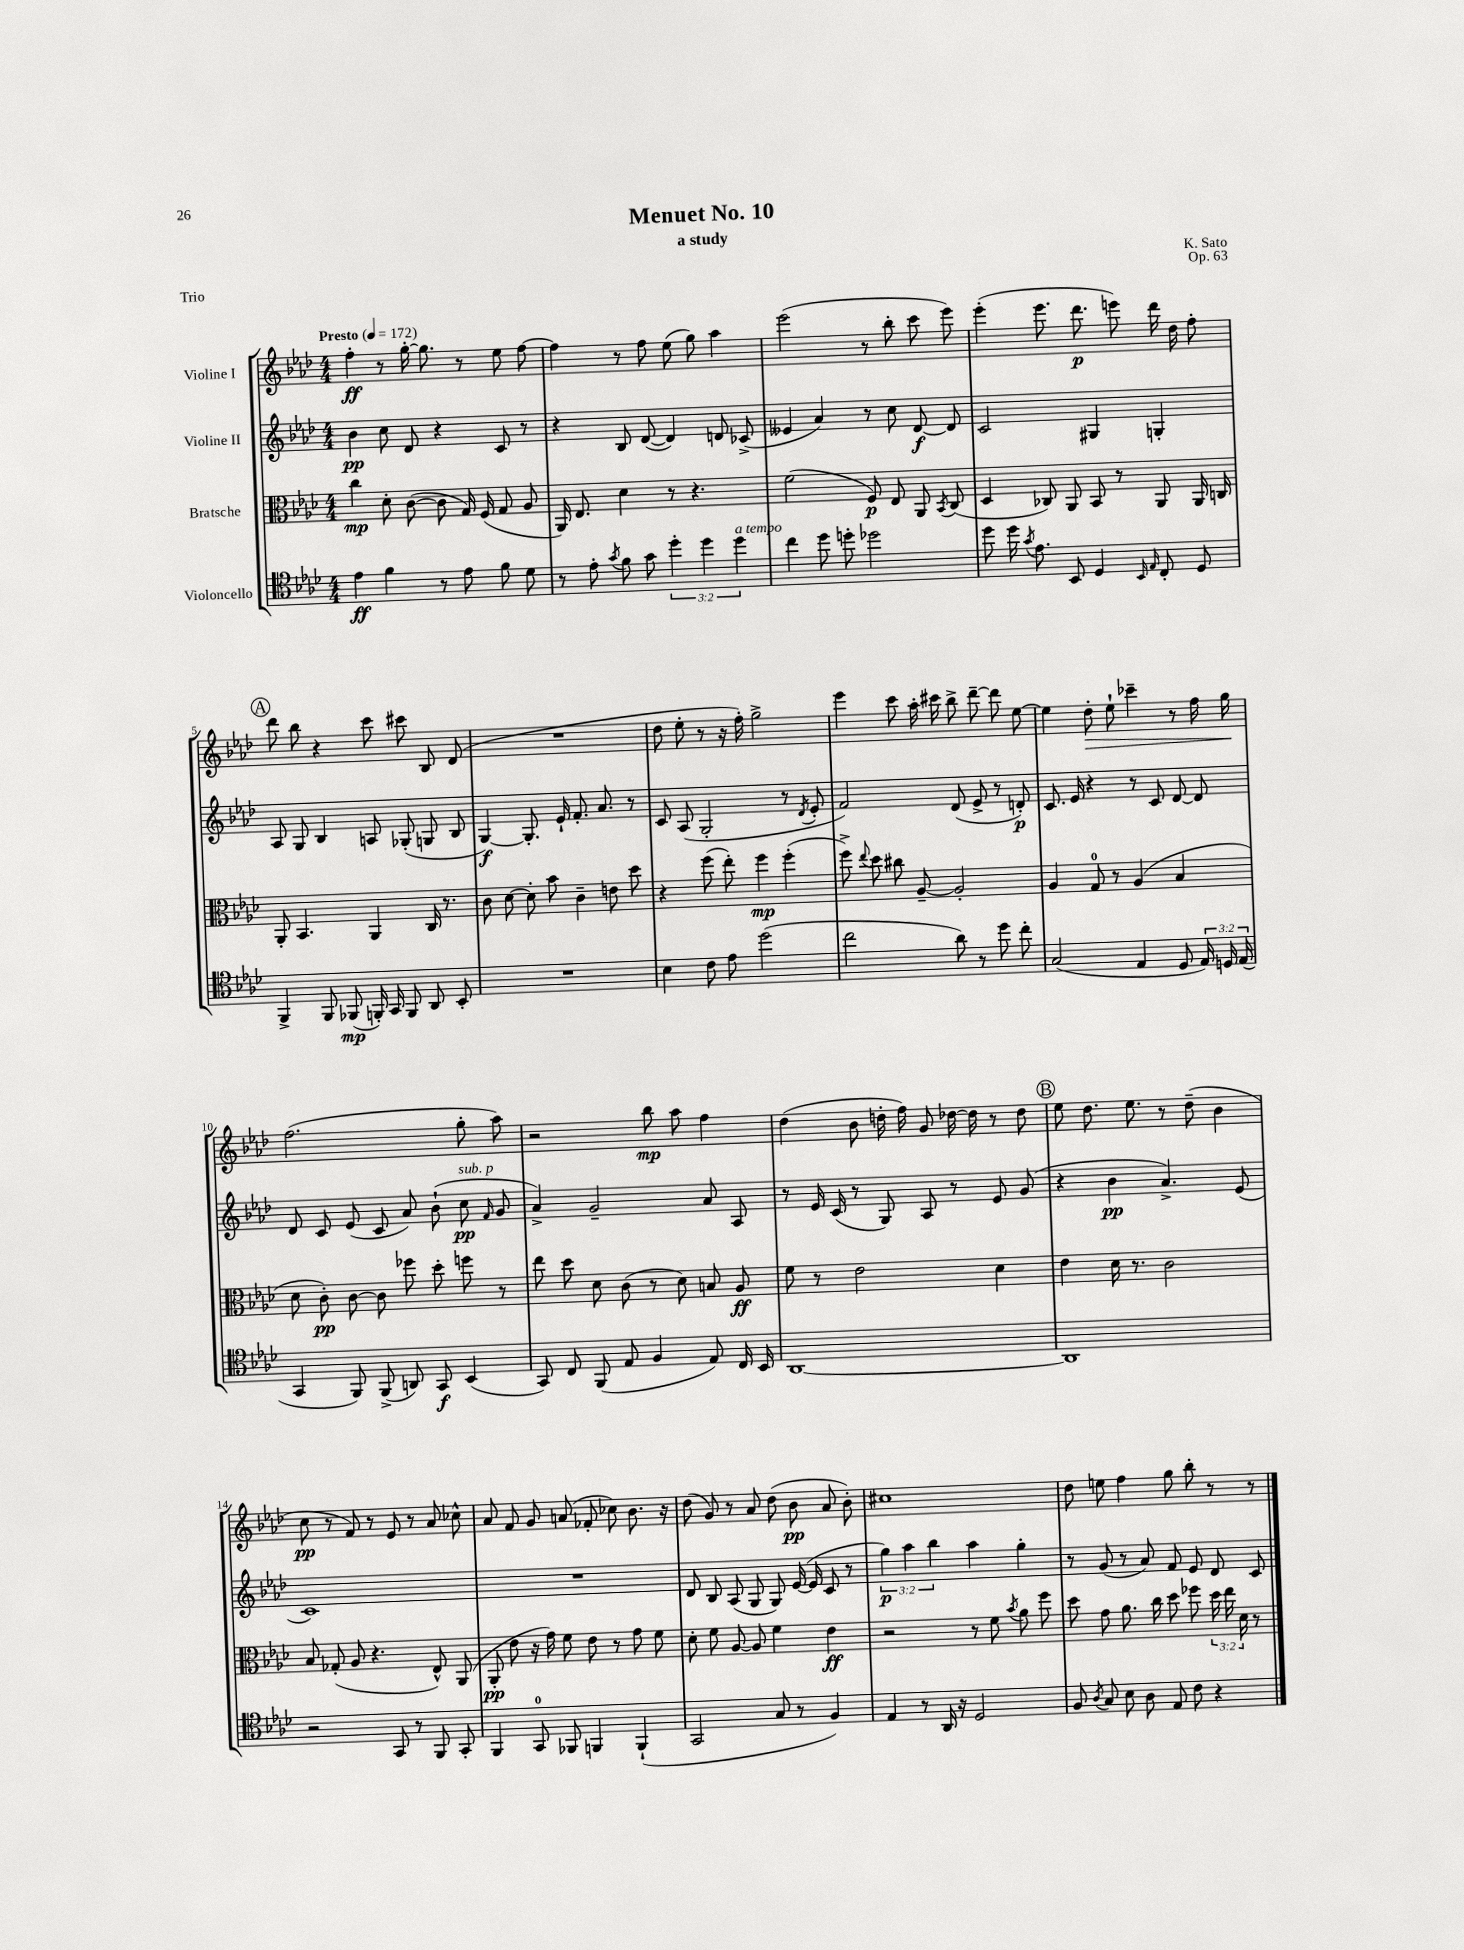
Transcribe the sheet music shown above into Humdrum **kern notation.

**kern	**kern	**kern	**kern
*staff4	*staff3	*staff2	*staff1
*clefC4	*clefC3	*clefG2	*clefG2
*k[b-e-a-d-]	*k[b-e-a-d-]	*k[b-e-a-d-]	*k[b-e-a-d-]
*M4/4	*M4/4	*M4/4	*M4/4
*MM172	*MM172	*MM172	*MM172
4e-	4cc	4b-	4ff'
4f	8d-'	8cc	8r
.	([8c	8d-	[16gg'
.	.	.	8.gg]
8r	8c]	4r	.
8e-	16G)	.	8r
.	(16F	.	.
8f	8G	8c	8ee-
8d-	8A-	8r	[8ff
=	=	=	=
8r	16AA-)	4r	4ff]
.	8.E-	.	.
8e-'	.	.	.
8qg	.	.	.
8f	4d-	8B-	8r
8g	.	([8d-	8ff
6dd-'	8r	4d-])	(8ee-
.	4.r	.	8gg)
6dd-	.	.	.
.	.	8d	4aa-
6dd-	.	.	.
.	.	(8c-^	.
=	=	=	=
4cc	(2f	4e--	(2eee-
8dd-	.	4a-)	.
8dd'	.	.	.
2dd-	8F)	8r	8r
.	8E-	8cc	8bb-'
.	8AA-	[8d-	8ccc
.	8qBB-	.	.
.	(8C	8d-]	8eee-)
=	=	=	=
8dd-	4D-	2c	(4eee-'
16dd-	.	.	.
8qg	.	.	.
8.e-	.	.	.
.	8C-)	.	8.eee-
8BB-	8AA-	.	.
.	.	.	8.ddd-
4D-	8BB-	4G#	.
.	8r	.	8eee)
16qqBB-	.	.	.
16qqE-	.	.	.
8C'	8AA-	4G'	16ddd-
.	.	.	16dd-
8D-	16AA-	.	8ff'
.	16C	.	.
=	=	=	=
4FF^	8AA-'	8A-	8ddd-
.	4.BB-	8G	8bb-
8FF	.	4B-	4r
(8FF-	.	.	.
16FF')	4AA-	8A	8ccc
16GG	.	.	.
8FF	.	(8G-'	8ccc#
8AA-	16C	8G	8B-
.	8.r	.	.
8BB-'	.	8B-	(8d-
=	=	=	=
1r	8c	[4G)	1r
.	[8d-	.	.
.	8d-']	8.G']	.
.	8b-	.	.
.	.	16e-`	.
.	4c~	8.f'	.
.	.	8.a-	.
.	8e	.	.
.	8dd-	8r	.
=	=	=	=
4B-	4r	8c	8dd-
.	.	(8A-	8ee-'
8c	(8ff	2G'	8r
8e-	8ee-')	.	16r
.	.	.	16ff')
(2dd-	4ff	.	2gg^
.	(4ff'	8r	.
.	.	8qd-	.
.	.	8e-'	.
=	=	=	=
2cc	8ff^)	2f)	4eee-
.	8qqee-	.	.
.	8dd-	.	.
.	8cc#	.	8ccc
.	[8A-~	.	16aa-'
.	.	.	16ccc#
8a-)	2A-']	(8d-	8bb-^
8r	.	8e-^	[8ddd-~
8dd-	.	8r	8ddd-]
8cc'	.	8d')	[8ee-
=	=	=	=
(2G	4A-	8.c	4ee-]
.	.	16e-	.
.	8G	4r	8dd-'
.	8r	.	8ee-`
4E-	(4A-	8r	4ccc-~
.	.	8c	.
8D-	4B-	[8d-	8r
24E-)	.	8d-]	16ff
24D	.	.	.
.	.	.	16gg
(24E-	.	.	.
=	=	=	=
4GG	8d-	8d-	(2.ff
.	8c')	8c	.
8FF)	[8c	(8e-	.
(8FF^	8c]	8c	.
8AA)	8ff-	8a-)	.
8GG	8dd-'	(8b-`	.
(4BB-	8ff	8cc	8gg'
.	.	16qqf	.
.	8r	8g	8aa-)
=	=	=	=
8GG)	8ee-	4a-^)	2r
8C	8dd-	.	.
(8FF	8d-	2g~	.
8E-	(8c	.	.
4F	8r	.	8bb-
.	8d-)	.	8aa-
8E-)	8B	8a-	4ff
16C	8A-	8A-	.
16BB-	.	.	.
=	=	=	=
[1AA-	8f	8r	(4dd-
.	8r	16e-	.
.	.	(16c	.
.	2e-	8r	8b-
.	.	8G)	16dd'
.	.	.	16ff)
.	.	8A-	8g
.	.	8r	[16dd-
.	.	.	16dd-]
.	4d-	8e-	8r
.	.	(8g	8dd-
=	=	=	=
1AA-]	4e-	4r	8ee-
.	.	.	8.dd-
.	16d-	4b-	.
.	8.r	.	8.ee-
.	2c	4.a-^)	8r
.	.	.	(8dd-~
.	.	.	4b-
.	.	(8e-	.
=	=	=	=
2r	8B-	1c)	8cc
.	(8G-'	.	8r
.	8A-	.	8f)
.	4.r	.	8r
8GG	.	.	8e-
8r	.	.	8r
8FF	8E-^^)	.	8a-
8GG'	(8AA-	.	8cc-^^
=	=	=	=
4FF	8AA-'	1r	8a-
.	8e-	.	8f
8GG	16r	.	8g
.	16g)	.	.
8FF-	8f	.	(8a
4FF	8e-	.	8f-'
.	8r	.	8cc-)
(4FF`	8g	.	8.b-
.	8f	.	.
.	.	.	16r
=	=	=	=
2GG	8d-'	8d-	(8dd-
.	8f	8B-	8g)
.	[8A-	(8A-	8r
.	8A-]	8G	8a-
8G	4f	8G)	(8dd-
8r	.	([16e-	8b-
.	.	16e-]	.
4F)	4e-	8c	8a-
.	.	8r	8b-')
=	=	=	=
4E-	2r	6gg)	1cc#
.	.	6aa-	.
8r	.	.	.
.	.	6bb-	.
16AA-	.	.	.
16r	.	.	.
2D-	8r	4aa-	.
.	8f	.	.
.	8qb-	.	.
.	8a-	4gg'	.
.	8ff	.	.
=	=	=	=
8F	8dd-	8r	8dd-
8qA-	.	.	.
8G	8g	(8g	8ee
8B-	8.a-	8r	4ff
8A-	.	8a-)	.
.	16cc	.	.
8E-	8dd-	8f	8gg
8c	8ff-	8e-	8bb-'
4r	24dd-	8d-	8r
.	24ee-	.	.
.	24d-	.	.
.	8r	8c	8r
==	==	==	==
*-	*-	*-	*-
